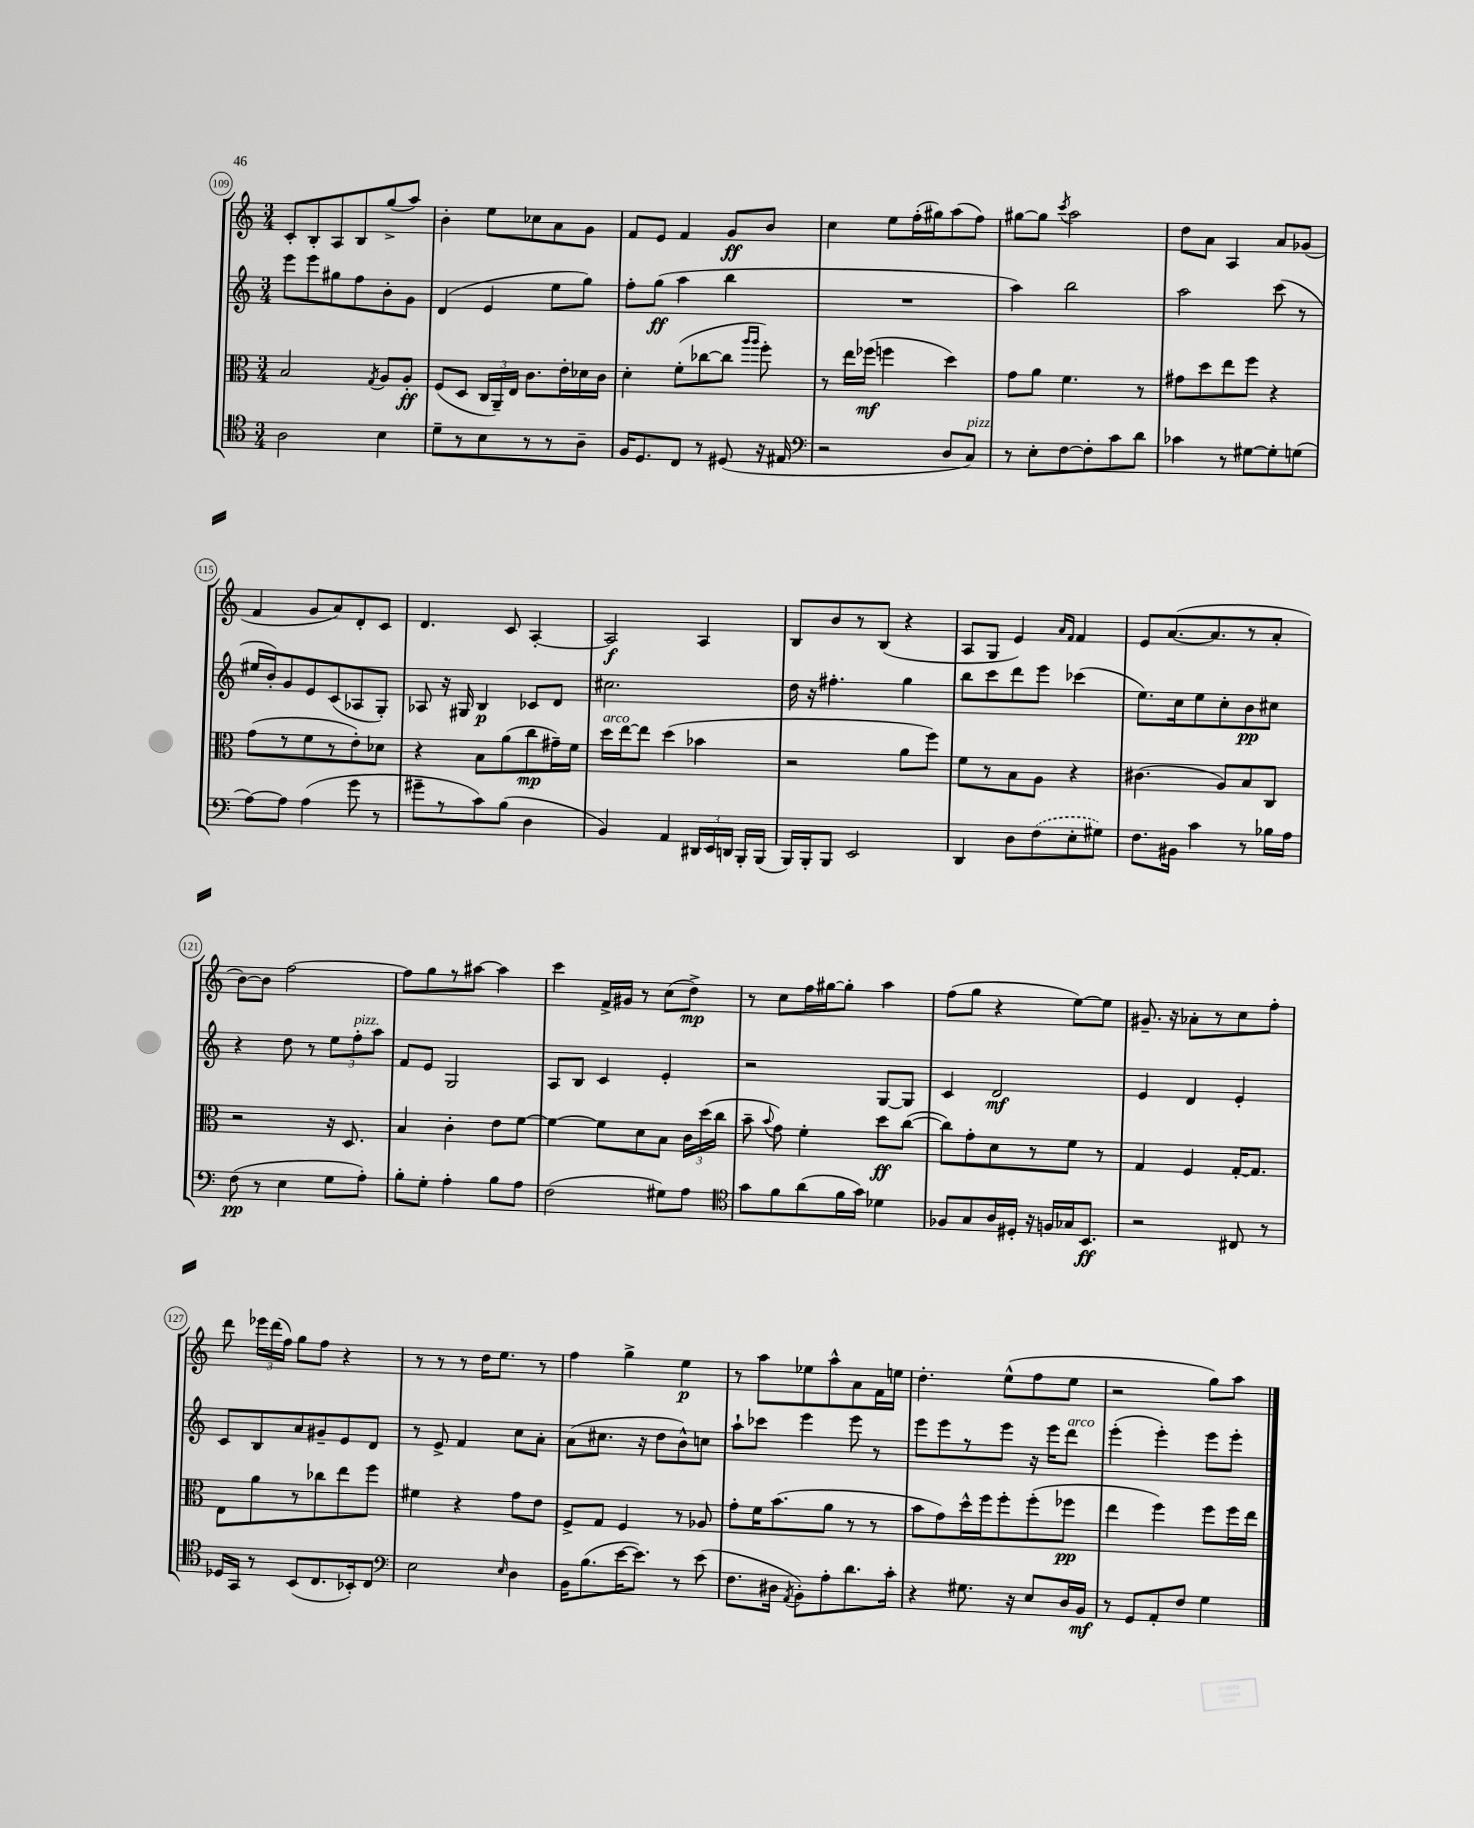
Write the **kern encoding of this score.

**kern	**kern	**kern	**kern
*staff4	*staff3	*staff2	*staff1
*clefC4	*clefC3	*clefG2	*clefG2
*k[]	*k[]	*k[]	*k[]
*M3/4	*M3/4	*M3/4	*M3/4
2A	2B	8eee	8c'
.	.	8eee	8B'
.	.	8gg#	8A
.	.	8ff	8B
.	8qG	.	.
4B	8A	8b'	(8gg^
.	8A'	8g	8aa)
=	=	=	=
8d~	(8F	(4d	4b'
8r	8D	.	.
8B	24C	4e	8ee
.	24AA~)	.	.
.	24E	.	.
8r	8.c	.	8cc-
8r	.	8ee	8a
.	16e'	.	.
8A~	16d-	8gg)	8g
.	16c	.	.
=	=	=	=
16F	4d'	8ff'	8f
8.D	.	.	.
.	.	(8gg	8e
8C	(8f'	4aa	4f
8r	[8cc-	.	.
(8D#	8cc-]	4bb	8g
.	16qqaa	.	.
.	16qqaa	.	.
16r	8ff')	.	8b
16E#	.	.	.
=	=	=	=
*clefF4	*	*	*
2r	8r	2.r	4cc
.	16ee	.	.
.	(16ff-	.	.
.	4ff	.	8ee
.	.	.	(16ff'
.	.	.	16gg#)
8D	4dd)	.	(8aa
8C)	.	.	8ff)
=	=	=	=
8r	8g	4aa)	[8gg#
8E'	8a	.	8gg#]
.	.	.	8qccc
[8F	4.f	2bb	2aa
8F']	.	.	.
8c	.	.	.
8d	8r	.	.
=	=	=	=
4c-	8g#	2aa	8dd
.	8dd	.	8a
8r	8ee	.	4A
[8G#	8ff	.	.
8G#']	4r	(8ccc	8a
(8G	.	8r	(8g-
=	=	=	=
[8A)	(8g	16ee#	4f
.	.	16b')	.
8A]	8r	8g	.
(4A	8f	8e	8g
.	8r	(8c	8a)
8g	8e')	8A-	8d'
8r	8d-	8G')	8c
=	=	=	=
8g#~	4r	8A-	4.d
8r	.	16r	.
.	.	16G#	.
8c)	8B	4B	.
(8B	(8a	.	8c
4D	8cc	8c-	[4A'
.	16g#~)	8d	.
.	16f	.	.
=	=	=	=
4BB)	16dd	2.cc#	2A]
.	[16ee	.	.
.	8ee]	.	.
4AA	(4dd	.	.
24DD#	4b-	.	4A
24EE	.	.	.
24DD	.	.	.
16BBB'	.	.	.
(16BBB	.	.	.
=	=	=	=
16BBB)	2r	16dd	8B
16BBB'	.	16r	.
8BBB	.	4.ff#'	8b
2EE	.	.	8r
.	.	.	(8B
.	8a	4gg	4r
.	8ff)	.	.
=	=	=	=
4DD	8f	8bb	8A
.	8r	8ccc	8G
8D	8B	8ddd	4e)
(8F	8A	8eee	.
.	.	.	16qqa
.	.	.	16qqf
8E'	4r	(4ccc-	4f
8G#)	.	.	.
=	=	=	=
8.F	(4.c#	8.ee)	8e
.	.	.	([8.a
16BB#	.	16cc	.
4c	.	8ee	.
.	.	.	8.a]
.	8A)	8cc'	.
8r	8B	8b	8r
16B-	8C	8cc#	8a'
16A	.	.	.
=	=	=	=
(8F	2r	4r	[8b)
8r	.	.	8b]
4E	.	8dd	[2ff
.	.	8r	.
8G	16r	12ee	.
.	8.D	.	.
.	.	12ff'	.
8A')	.	.	.
.	.	12aa	.
=	=	=	=
8B'	4B	8f	8ff]
8G'	.	8e	8gg
4A'	4c'	2G	8r
.	.	.	[8aa#
8B	8e	.	4aa#]
8A	[8f	.	.
=	=	=	=
(2F	4f_	8A	4ccc
.	.	8B	.
.	8f]	4c	16f^
.	.	.	16g#
.	8d	.	8r
8G#)	8B	4e'	(8cc
8A	24c	.	8dd^)
.	(24dd	.	.
.	24cc	.	.
=	=	=	=
*clefC4	*	*	*
8g	8b~	2r	8r
.	8qqb	.	.
8f	8g)	.	8cc
(8a	4f'	.	16ff
.	.	.	[16gg#
16f	.	.	8gg#']
16g)	.	.	.
4d-	8dd	[8G	4aa
.	([8cc	8G]	.
=	=	=	=
8F-	8cc])	4c	(8ff
8G	8g'	.	8gg
16A	8d	2d	4r
16D#'	.	.	.
16r	8r	.	.
16F	.	.	.
16G-	8f	.	[8ee)
8.BB	.	.	.
.	8r	.	8ee]
=	=	=	=
2r	4G	4e	8.g#~
.	.	.	16r
.	4F	4d	8a-'
.	.	.	8r
8C#	[16G'	4e'	8cc
.	8.G]	.	.
8r	.	.	8ff'
=	=	=	=
16D-	8E	8c	8ddd
16GG	.	.	.
8r	8a	8B	24eee-
.	.	.	(24ddd
.	.	.	24ff)
(8BB	8r	8a	8gg
8.C	8cc-	8g#~	8ff
.	8ee	8e	4r
16BB-')	.	.	.
8C	8ff	8d	.
=	=	=	=
*clefF4	*	*	*
2E	4f#	8r	8r
.	.	8e^	8r
.	4r	4f	8r
.	.	.	16dd
.	.	.	8.ee
16qqE	.	.	.
4D	8g	8cc	.
.	8e	8a'	8r
=	=	=	=
16BB	8F^	(8a	4ff
(8.B	.	.	.
.	8G	8.cc#	.
[16e	4F	.	4gg^
8.e])	.	16r	.
.	.	8dd	.
8r	8r	8b^^)	4ee
(8e	8A-	8cc	.
=	=	=	=
8.F	8g'	8aa`	8r
.	16f	8ccc-	8aa
16D#	(8.b	.	.
8qAA	.	.	.
8BB')	.	4eee	8ee-
8A'	8a	.	8aa^^
8.d	8r	8eee	8a
.	8r	8r	16f
16c'	.	.	16ee
=	=	=	=
4r	8b	8eee	4.dd'
.	8g)	8eee	.
8.G#	16dd^^	8r	.
.	16ff	.	.
.	8ff'	8eee	(8ee^^
16r	.	.	.
8E	(8ff'	16r	8ff
.	.	16eee	.
16D	8ff-	8ddd	8ee
16BB	.	.	.
=	=	=	=
8r	4ee	(4eee'	2r
8GG	.	.	.
8AA'	4ff)	4eee')	.
8F	.	.	.
4G	8ff	8eee	8gg)
.	16ff	8eee'	8aa
.	16ee	.	.
==	==	==	==
*-	*-	*-	*-
